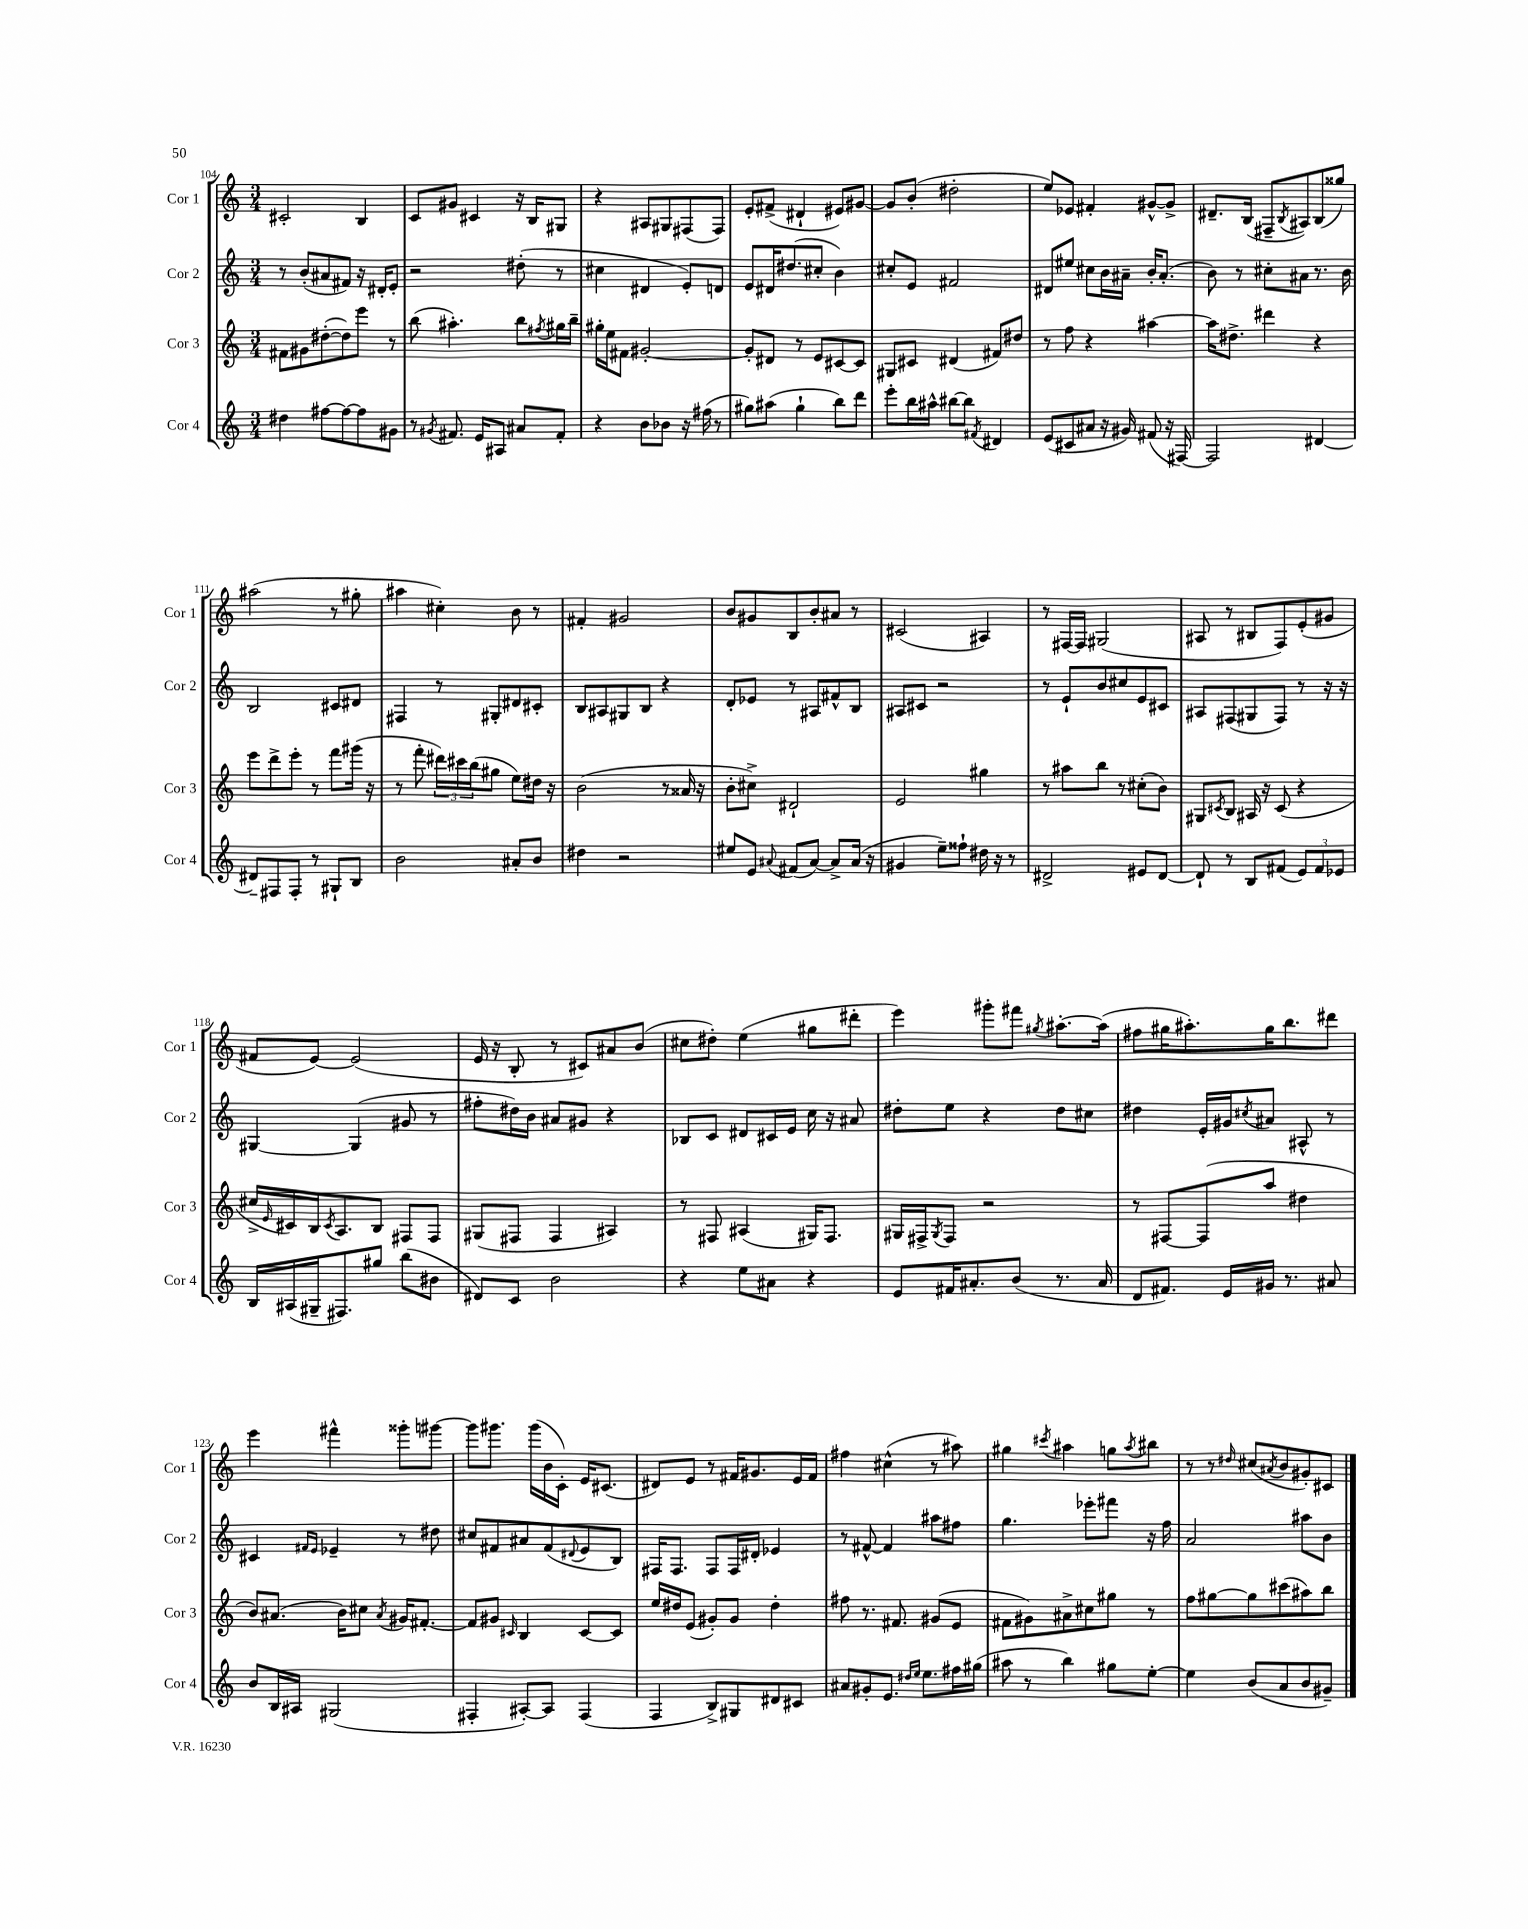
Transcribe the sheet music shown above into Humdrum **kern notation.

**kern	**kern	**kern	**kern
*staff4	*staff3	*staff2	*staff1
*clefG2	*clefG2	*clefG2	*clefG2
*k[]	*k[]	*k[]	*k[]
*M3/4	*M3/4	*M3/4	*M3/4
4dd#	8f#	8r	2c#'
.	8g#	(8b'	.
[8ff#	([8dd#'	8a#	.
8ff#_	8dd#])	8f#)	.
8ff#]	8eee	16r	4B
.	.	16d#'	.
8g#	8r	8e'	.
=	=	=	=
8r	(8bb	2r	8c
8qg#	.	.	.
8.f#	4.aa#')	.	8g#
.	.	.	4c#
16e	.	.	.
8A#	.	.	.
8a#	8bb	(8dd#'	16r
.	.	.	16B
.	8qff#	.	.
8f#'	16gg#	8r	8G#
.	16bb~	.	.
=	=	=	=
4r	16gg#'	4cc#	4r
.	16ee	.	.
.	8f#	.	.
8b	[2g#'	4d#	8A#
8b-	.	.	8G#
16r	.	8e')	(8F#
(16ff#	.	.	.
8r	.	8d	8F#)
=	=	=	=
8gg#)	8g#']	8e	8e'
(8aa#	8d#	16d#	(8f#^
.	.	(8.dd#	.
4gg#`	8r	.	4d#`
.	8e	8cc#'	.
8bb)	[8c#	4b)	8e#)
8ddd	8c#]	.	[8g#
=	=	=	=
8eee'	8G#	8cc#'	8g#]
16bb	8c#	8e	(8b'
16aa#^^	.	.	.
[8bb#	(4d#	2f#	2dd#'
8bb#]	.	.	.
8qf#	.	.	.
4d#	8f#)	.	.
.	8dd#	.	.
=	=	=	=
(8e	8r	8d#	8ee)
8c#	8ff	8ee#	8e-
8a#	4r	8cc#	4f#'
16r	.	16b	.
16g#)	.	16a#~	.
(8f#	[4aa#	16b'	[8g#^^
.	.	(8.a#'	.
16r	.	.	8g#^]
[16F#)	.	.	.
=	=	=	=
2F#]	16aa#]	8b)	8.d#~
.	8.dd#^	.	.
.	.	8r	.
.	.	.	(16B
.	4ddd#	8cc#'	8F#~
.	.	.	8qB
.	.	8a#	8A#)
[4d#	4r	8.r	(8B
.	.	.	8gg##)
.	.	16b	.
=	=	=	=
8d#~]	8eee	2B	(2aa#
8F#	8ddd^	.	.
8F#'	8eee'	.	.
8r	8r	.	.
8G#`	8fff	8c#	8r
8B	(16ggg#	8d#	8gg#'
.	16r	.	.
=	=	=	=
2b	8r	4F#	4aa#
.	8fff'	.	.
.	24ddd#)	8r	4cc#')
.	24ccc#	.	.
.	(24bb	.	.
.	8gg#	8G#'	.
8a#'	8ee)	8d#	8b
8b	16dd#	8c#'	8r
.	16r	.	.
=	=	=	=
4dd#	(2b	8B	4f#'
.	.	8A#	.
2r	.	8G#	2g#
.	.	8B	.
.	8r	4r	.
.	16a##	.	.
.	16r	.	.
=	=	=	=
8ee#	8b'	8d'	8b
8e	8cc#^)	8e-	8g#
8qqa#	.	.	.
(8f#	2d#`	8r	8B
[8a#)	.	8A#	8b'
8a#^]	.	8f#^^	8a#
(16a#	.	8B	8r
16r	.	.	.
=	=	=	=
4g#	2e	8A#	(2c#
.	.	8c#	.
8ee~)	.	2r	.
8ff##`	.	.	.
16dd#	4gg#	.	4A#)
16r	.	.	.
8r	.	.	.
=	=	=	=
2d#^	8r	8r	8r
.	8aa#	8e`	[16F#
.	.	.	16F#]
.	8bb	8b	(2G#
.	8r	8cc#	.
8e#	(8cc#'	8e	.
[8d#	8b)	8c#	.
=	=	=	=
8d#`]	8G#	8A#	8A#
.	8qc#	.	.
8r	8B	(8F#	8r
8B	16A#	8G#	8B#
.	16r	.	.
(8f#	(8c#	8F#)	8F)
12e)	4r	8r	(8e'
12f#	.	.	.
.	.	16r	8g#
12e-	.	.	.
.	.	16r	.
=	=	=	=
16B	16cc#^	[4G#	8f#
.	16qqe	.	.
(16A#	16c#)	.	.
16G#~	16B	.	[8e)
.	8qc#	.	.
8.F#)	8.A	.	.
.	.	(4G#]	(2e]
8gg#	8B	.	.
(8bb	8F#	8g#	.
8b#	8F#	8r	.
=	=	=	=
8d#)	(8G#	8ff#'	16e
.	.	.	16r
8c	8F#	16dd#)	8B'
.	.	16b	.
2b	4F#	8a#	8r
.	.	8g#	8c#)
.	4A#)	4r	8a#
.	.	.	(8b
=	=	=	=
4r	8r	8B-	8cc#
.	8F#	8c	8dd#')
8ee	(4A#	8d#	(4ee
8a#	.	16c#	.
.	.	16e	.
4r	16G#)	16cc	8gg#
.	8.F#	16r	.
.	.	8a#	8ddd#'
=	=	=	=
8e	16G#	8dd#'	4eee)
.	16F#^	.	.
.	8qG#	.	.
16f#	8F#	8ee	.
8.a#'	.	.	.
.	2r	4r	8ggg#'
(8b	.	.	8fff#
.	.	.	8qgg#
8.r	.	8dd#	[8.aa#'
.	.	8cc#	.
16a#	.	.	(16aa#]
=	=	=	=
8d	8r	4dd#	8ff#
8.f#)	[8F#	.	16gg#
.	.	.	8.aa#')
.	(8F#]	16e'	.
16e	.	16g#	.
.	.	8qcc#	.
16g#	8aa	8a#	16gg#
8.r	.	.	8.bb
.	4dd#	8A#^^	.
8a#	.	8r	8ddd#
=	=	=	=
8b	8b)	4c#	4eee
16B	(8.a#	.	.
16A#	.	.	.
.	.	16qqf#	.
.	.	16qqe	.
(2G#	.	4e-~	4fff#^^
.	16b)	.	.
.	8cc#	.	.
.	8qa#	.	.
.	16g#	8r	8ggg##'
.	[8.f#'	.	.
.	.	8dd#	[8ggg#
=	=	=	=
4F#'	8f#]	8cc#	8ggg#]
.	8g#	8f#	8.ggg#
.	16qqc#	.	.
[8A#')	4B	8a#	.
.	.	.	(16ggg#
8A#]	.	(8f#	16b
.	.	.	16c')
.	.	8qqd#	.
(4F#	[8c#	8e	16e
.	.	.	(8.c#
.	8c#]	8B)	.
=	=	=	=
4F	16ee	16F#	8d#)
.	16dd#	8.F#	.
.	(8e	.	8e
8B^)	8g#')	8F#	8r
8G#	8g#	16F#	16f#
.	.	16d#'	8.g#
8d#	4dd#'	4e-	.
8c#	.	.	16e
.	.	.	16f#
=	=	=	=
8a#	8ff#	8r	4ff#
8g#'	8.r	[8f#^^	.
8.e	.	4f#]	(4cc#^^
.	8.f#	.	.
16qqdd#	.	.	.
16qqee	.	.	.
8.ee	.	.	.
.	(8g#	8aa#	8r
16ff#	8e	8ff#	8aa#)
(16gg#	.	.	.
=	=	=	=
8aa#	8f#	4.gg	4gg#
8r	8g#)	.	.
.	.	.	8qccc#
4bb)	8a#^	.	4aa#
.	8cc#	8eee-'	.
8gg#	8gg#	8fff#	8gg
.	.	.	8qaa#
[8ee'	8r	16r	8bb#
.	.	16ff	.
=	=	=	=
4ee]	8ff	2a	8r
.	[8gg#	.	8r
.	.	.	16qqdd#
(8b	8gg#]	.	(8cc#
.	.	.	8qa#
8a	(8ccc#	.	8b
8b	8aa#)	8aa#	8g#')
8g#~)	8bb	8b	8c#
==	==	==	==
*-	*-	*-	*-
